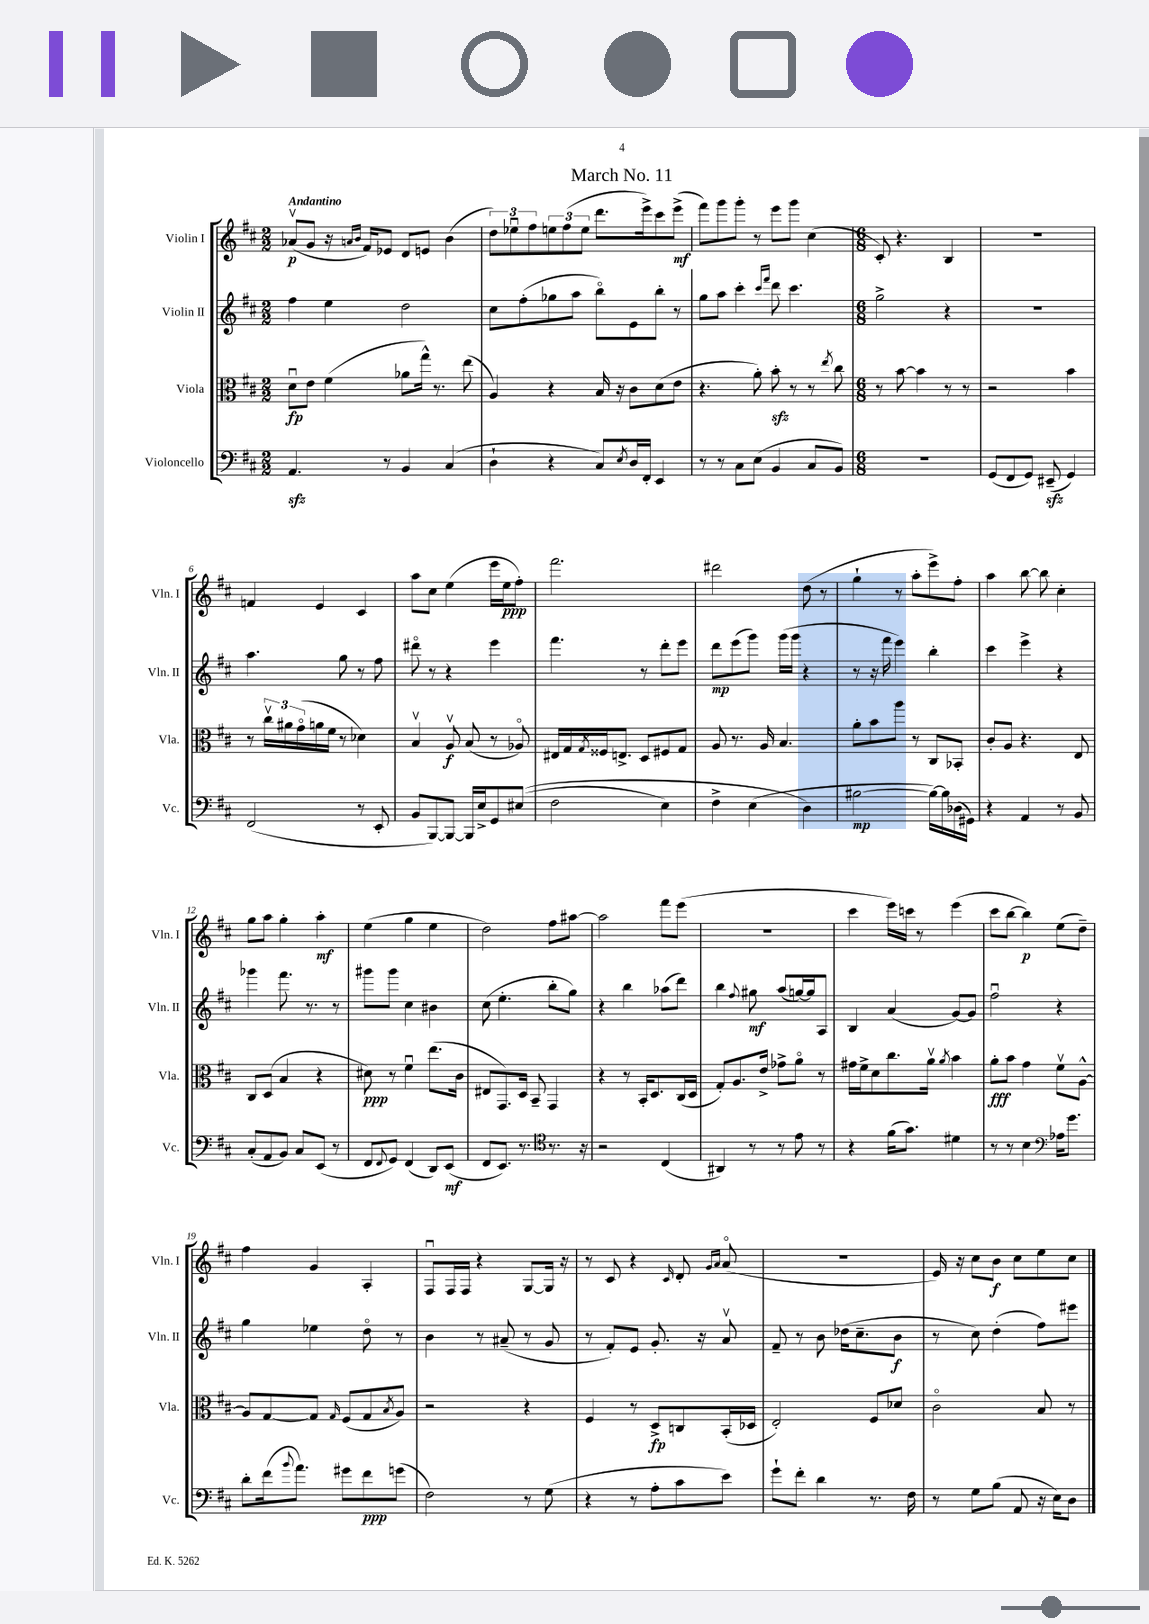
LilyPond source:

\header { title = "March No. 11" }
<<
\new StaffGroup <<
\new Staff = "s0" \with { instrumentName = "Violin I" shortInstrumentName = "Vln. I" } {
    \clef treble \key d \major \numericTimeSignature \time 2/2 \tempo "Andantino"
    aes'8\upbow\p( g'8 r16 \grace { a'16 b'16 } fis'16) ees'8 d'8 e'8 b'4( |
    \tuplet 3/2 { d''8) ees''8\downbow fis''8 } \tuplet 3/2 { e''8 fis''8( e''8 } d'''8. e'''16->) cis'''8 e'''8->\mf( |
    fis'''8) g'''8 g'''8-. r8 e'''8 g'''8 cis''4( |
    \numericTimeSignature \time 6/8 cis'8-.) r4. b4 |
    R2. |
    f'4 e'4 cis'4 |
    a''8 cis''8 e''4( e'''16 e''16\ppp fis''8-.) |
    fis'''2. |
    dis'''2 d''8( r8 |
    g''4-! r8 a''8-. e'''8->) fis''8-. |
    a''4 b''8~ b''8 cis''4-. |
    g''8 a''8 g''4-. a''4-.\mf |
    e''4( g''4 e''4 |
    d''2) fis''8 ais''8~ |
    ais''2 fis'''8 e'''8( |
    R2. |
    cis'''4 e'''16) c'''16 r8 e'''4( |
    cis'''8 b''8~ b''4\p) e''8( d''8--) |
    fis''4 g'4 a4-. |
    fis8\downbow fis16 fis16 r4 g8~ g16 r16 |
    r8 cis'8 r4 \grace { cis'16 } d'8-. \grace { g'16 a'16 } a'8\flageolet( |
    R2. |
    e'16) r16 cis''8 b'8\f cis''8 e''8 cis''8 \bar "|." |
}
\new Staff = "s1" \with { instrumentName = "Violin II" shortInstrumentName = "Vln. II" } {
    \clef treble \key d \major \numericTimeSignature \time 2/2
    fis''4 e''4 d''2 |
    cis''8 fis''8-.( ges''8 a''8 b''8\flageolet) e'8 b''8-. r8 |
    g''8 a''8 cis'''4-. \grace { cis'''16 fis'''16 } d'''8 cis'''4. |
    \numericTimeSignature \time 6/8 g''2-> r4 |
    R2. |
    a''4. g''8 r8 fis''8 |
    dis'''8\flageolet r8 r4 e'''4 |
    fis'''4. r8 d'''8-. e'''8 |
    d'''8\mp e'''8( g'''8) g'''16( g'''16 r4 |
    r8 r16 fis'''16 e'''4) b''4-. |
    cis'''4 e'''4-> r4 |
    ges'''4 fis'''8. r8. r8 |
    gis'''8 gis'''8 cis''4 bis'4 |
    cis''8( e''4.-. b''8-. g''8) |
    r4 b''4 aes''8( d'''8) |
    b''4 \appoggiatura { fis''8 } gis''8\mf a''8( g''16~) g''16 a8 |
    b4 a'4( g'8~) g'8 |
    fis''2\downbow r4 |
    g''4 ees''4 d''8\flageolet r8 |
    b'4 r8 ais'8--( r8 g'8 |
    r8 fis'8-.) e'8 g'8.-. r16 a'8\upbow |
    fis'8-- r8 b'8 des''16( cis''8.-- b'8\f |
    r8 cis''8) d''4-.( fis''8) eis'''8 \bar "|." |
}
\new Staff = "s2" \with { instrumentName = "Viola" shortInstrumentName = "Vla." } {
    \clef alto \key d \major \numericTimeSignature \time 2/2
    d'8\downbow\fp e'8 fis'4( aes'8 g''16-^) r8. e''8( |
    a4) r4 b16 r16 cis'8 d'8( e'8 |
    r4. a'8-.) b'8-.\sfz r8 r8 \acciaccatura { e''8 } cis''8 |
    \numericTimeSignature \time 6/8 r8 b'8~ b'4 r8 r8 |
    r2 b'4 |
    r8 \tuplet 3/2 { cis''16\upbow ais'16 g'16\flageolet( } a'16 fis'16 r8 des'4) |
    b4\upbow a8\upbow\f b8( r8 aes8\flageolet) |
    eis16 g16 \acciaccatura { g8 } fisis16 e8.-> d8 fis8 g8 |
    a8 r8. a16 b4. |
    a'8-. b'8 a''8 r8 cis8 bes,8-. |
    cis'8-. a8 r4. e8 |
    cis8 d8( b4 r4 |
    dis'8\ppp) r8 fis'4\downbow e''8.( cis'16 |
    eis8 g,8.) d16 b,8-- g,4 |
    r4 r8 b,16-. d8. cis16( d16 |
    g8-.) a8. e'16-> ges'8-> a'8\flageolet r8 |
    gis'16 fis'16-> d'8 cis''8. a'16\upbow \acciaccatura { a'8 } b'4 |
    a'8-.\fff b'8 g'4 fis'8\upbow a8~-^ |
    a8 g8~ g8 \grace { g16 } fis8( g8 \acciaccatura { b8 } a8) |
    r2 r4 |
    fis4 r8 d8->\fp c8 b,16-.( des16 |
    e2-.) fis8 des'8 |
    cis'2\flageolet b8 r8 \bar "|." |
}
\new Staff = "s3" \with { instrumentName = "Violoncello" shortInstrumentName = "Vc." } {
    \clef bass \key d \major \numericTimeSignature \time 2/2
    a,4.\sfz r8 b,4 cis4( |
    d4-! r4 cis8) \acciaccatura { e8 } d16 fis,16-. e,4 |
    r8 r8 cis8 e8( b,4 cis8 b,8) |
    \numericTimeSignature \time 6/8 R2. |
    g,8( fis,8 g,8) eis,8--\sfz( g,4) |
    fis,2( r8 e,8-. |
    b,8 b,,8~) b,,8~ b,,16 e16-> g,8 eis8(\( |
    fis2 e4) |
    fis4-> e4( d4\) |
    bis2~\mp bis16~) bis16 des16( gis,16) |
    r4 a,4 r8 b,8 |
    cis8-.( a,8 b,8) cis8 e,8( r8 |
    fis,8 \appoggiatura { fis,8 } g,8) fis,4( d,8) e,8\mf( |
    fis,8 e,8.) r8. r8. r16 |
    \clef tenor r2 cis4( |
    ais,4) r8 r8 e'8 r8 |
    r4 fis'16( g'8.) dis'4 |
    r8 r8 b4 aes16 g'8. |
    \clef bass d'8-. fis'16( \appoggiatura { b'8 } a'8.) gis'8 fis'8\ppp g'8( |
    fis2) r8 g8( |
    r4 r8 a8-. cis'8 e'8) |
    g'8-! fis'8-. d'4 r8. fis16 |
    r8 g8 b8( a,8 r16 e16) d8 \bar "|." |
}
>>
>>
